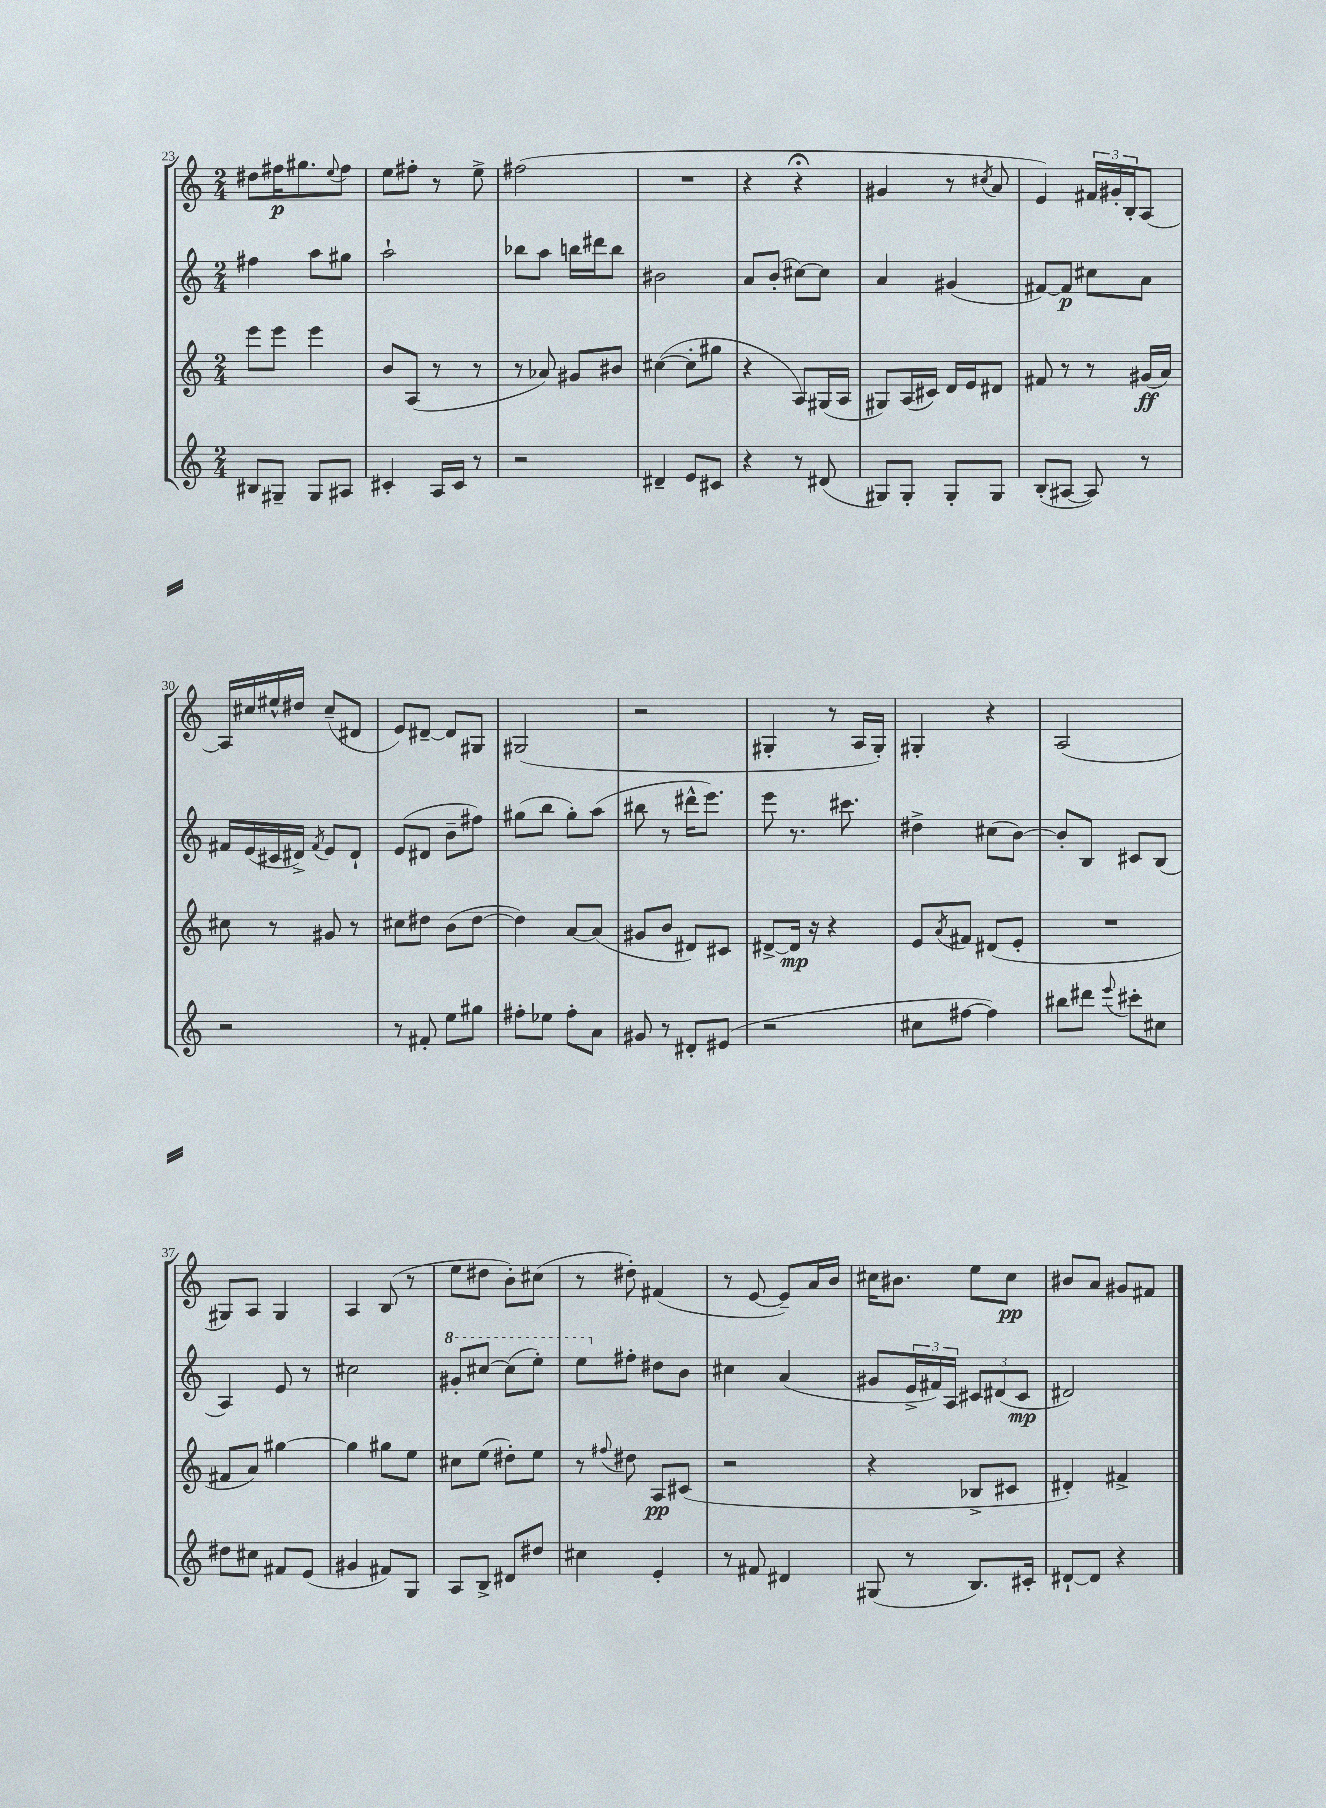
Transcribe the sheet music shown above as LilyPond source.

<<
\new StaffGroup <<
\new Staff = "s0" {
    \clef treble \key c \major \numericTimeSignature \time 2/4
    dis''8 fis''16\p gis''8. \appoggiatura { e''8 } fis''8 |
    e''8 fis''8-. r8 e''8-> |
    fis''2( |
    R2 |
    r4 r4\fermata |
    gis'4 r8 \acciaccatura { cis''8 } a'8 |
    e'4) \tuplet 3/2 { fis'16 gis'16-. b16-. } a8~ |
    a16 cis''16 eis''16-^ dis''16 cis''8--( dis'8 |
    e'8) dis'8~-- dis'8 gis8 |
    gis2( |
    r2 |
    gis4-. r8 a16 gis16-.) |
    gis4-. r4 |
    a2( |
    gis8) a8 gis4 |
    a4 b8( r8 |
    e''8 dis''8 b'8-.) cis''8( |
    r8 dis''8-.) fis'4( |
    r8 e'8~ e'8--) a'16 b'16 |
    cis''16 bis'8. e''8 cis''8\pp |
    bis'8 a'8 gis'8 fis'8 \bar "|." |
}
\new Staff = "s1" {
    \clef treble \key c \major \numericTimeSignature \time 2/4
    fis''4 a''8 gis''8 |
    a''2-! |
    bes''8 a''8 b''16 dis'''16 b''8 |
    bis'2 |
    a'8 b'8-.( cis''8~) cis''8 |
    a'4 gis'4( |
    fis'8~) fis'8\p cis''8 a'8 |
    fis'16 e'16( cis'16 dis'16->) \acciaccatura { fis'8 } e'8 dis'8-! |
    e'8( dis'8 b'8-- fis''8) |
    gis''8( b''8 gis''8-.) a''8( |
    bis''8 r8 dis'''16-^ e'''8.) |
    e'''8 r8. cis'''8. |
    dis''4-> cis''8( b'8~) |
    b'8-. b8 cis'8 b8( |
    a4) e'8 r8 |
    cis''2 |
    \ottava #1 gis''8-. cis'''8~ cis'''8( e'''8-.) |
    e'''8 \ottava #0 fis''8-. dis''8 b'8 |
    cis''4 a'4( |
    gis'8 \tuplet 3/2 { e'16-> fis'16) a16 } \tuplet 3/2 { cis'8 dis'8( cis'8\mp } |
    dis'2) \bar "|." |
}
\new Staff = "s2" {
    \clef treble \key c \major \numericTimeSignature \time 2/4
    e'''8 e'''8 e'''4 |
    b'8 a8( r8 r8 |
    r8 aes'8) gis'8 bis'8 |
    cis''4~( cis''8-. gis''8 |
    r4 a8) gis16( a16 |
    gis8) a16( cis'16) d'16 e'16 dis'8 |
    fis'8 r8 r8 gis'16\ff( a'16) |
    cis''8 r8 gis'8 r8 |
    cis''8 dis''8 b'8( dis''8~ |
    dis''4) a'8~ a'8( |
    gis'8 b'8 dis'8) cis'8 |
    dis'8~-> dis'16\mp r16 r4 |
    e'8 \acciaccatura { a'8 } fis'8 dis'8( e'8-. |
    R2 |
    fis'8 a'8) gis''4~ |
    gis''4 gis''8 e''8 |
    cis''8 e''8( dis''8-.) e''8 |
    r8 \appoggiatura { fis''8 } dis''8 a8\pp cis'8( |
    r2 |
    r4 bes8-> cis'8 |
    dis'4-.) fis'4-> \bar "|." |
}
\new Staff = "s3" {
    \clef treble \key c \major \numericTimeSignature \time 2/4
    bis8 gis8-- gis8 ais8 |
    cis'4-. a16 cis'16 r8 |
    r2 |
    dis'4-- e'8 cis'8 |
    r4 r8 dis'8( |
    gis8) gis8-. gis8-. gis8 |
    b8-.( ais8~ ais8) r8 |
    r2 |
    r8 fis'8-. e''8 gis''8 |
    fis''8-. ees''8 fis''8-. a'8 |
    gis'8 r8 dis'8-. eis'8( |
    r2 |
    cis''8 fis''8~ fis''4) |
    bis''8 dis'''8 \appoggiatura { e'''8 } cis'''8-. cis''8 |
    dis''8 cis''8 fis'8 e'8( |
    gis'4 fis'8) g8 |
    a8 b8-> dis'8 dis''8 |
    cis''4 e'4-. |
    r8 fis'8 dis'4 |
    gis8( r8 b8.) cis'16-. |
    dis'8~-! dis'8 r4 \bar "|." |
}
>>
>>
\layout { \context { \Score currentBarNumber = #23 } }
